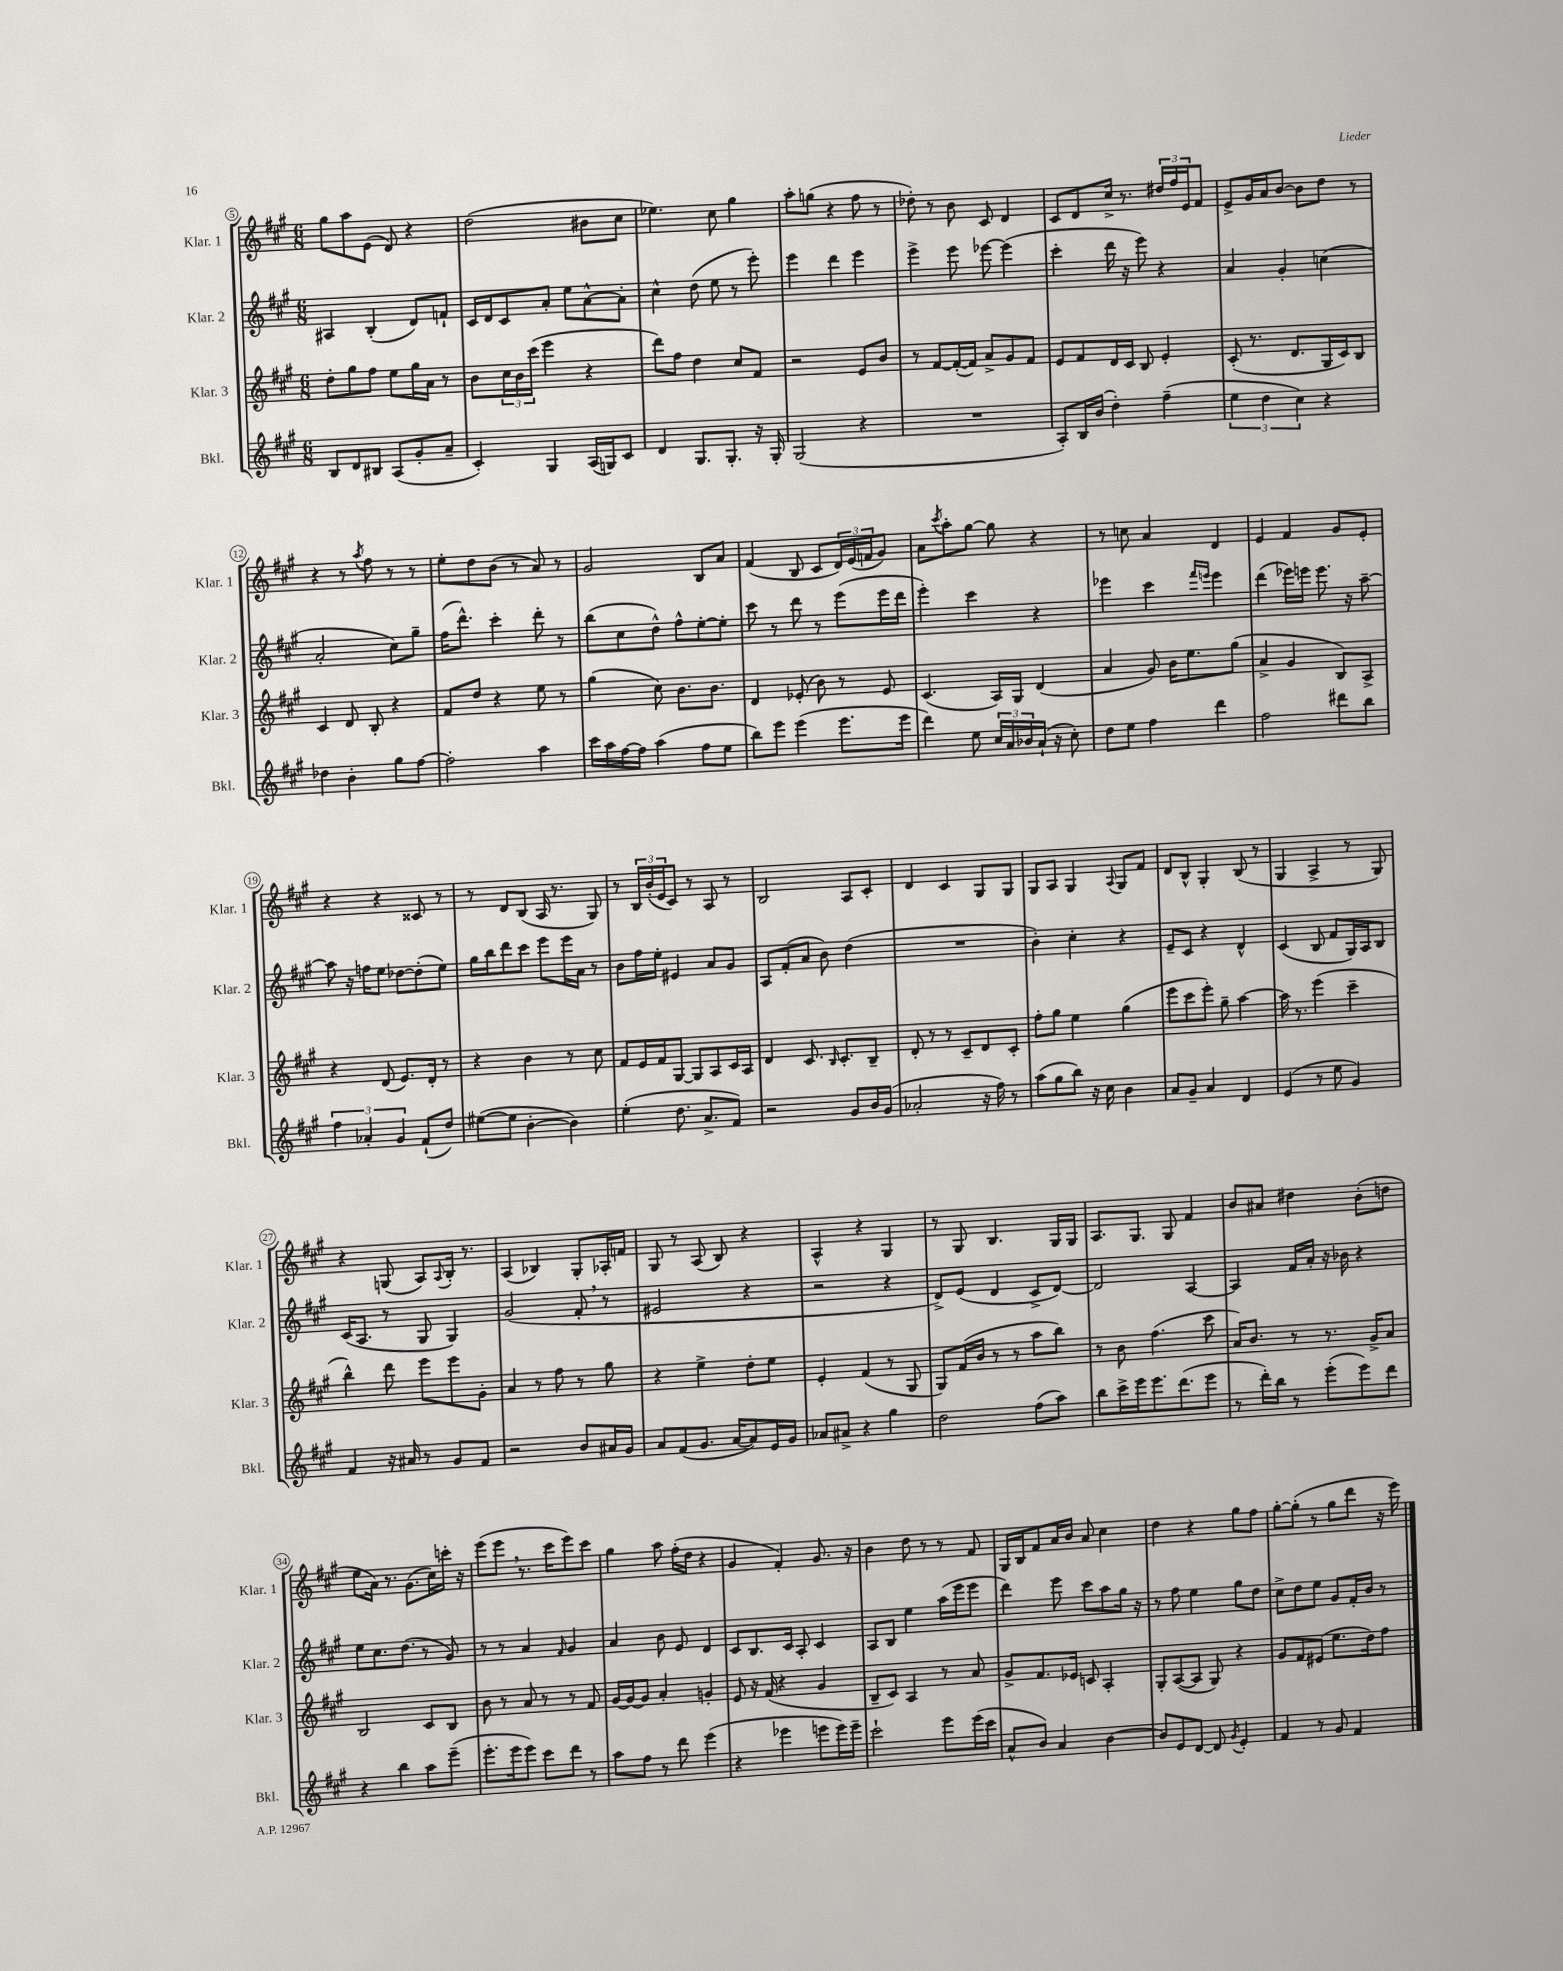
<<
\new StaffGroup <<
\new Staff = "s0" \with { instrumentName = "Klar. 1" shortInstrumentName = "Klar. 1" } {
    \clef treble \key a \major \numericTimeSignature \time 6/8
    gis''8 a''8 e'8( d'8) r4 |
    d''2( bis'8 cis''8 |
    ees''4.) cis''8 gis''4 |
    a''8-. g''8( r4 fis''8 r8 |
    des''8-.) r8 b'8 cis'8 d'4 |
    cis'8 d'8 cis''16-> r8. \tuplet 3/2 { dis''16 fis''16 e'16 } fis'8 |
    e'8-> gis'16 a'16 b'8~ b'8 d''8 r8 |
    r4 r8 \acciaccatura { a''8 } fis''8 r8 r8 |
    e''8-. d''8 b'8( r8 a'8) r8 |
    gis'2 b8 a'8 |
    fis'4( b8 cis'8 \tuplet 3/2 { d'16) e'16( f'16 } gis'8) |
    a'8 \acciaccatura { cis'''8 } a''8-. gis''8~ gis''8 r4 |
    r8 c''8 a'4 d'4 |
    e'4 fis'4 gis'8 e'8-. |
    r4 r4 cisis'8 r8 |
    r8 d'8 b8( a16 r8. gis8) |
    r8 \tuplet 3/2 { b16 b'16-.( e'16 } cis'8) r8 a8 r8 |
    b2 a8 cis'8-. |
    d'4 cis'4 gis8 gis8 |
    gis8 a8 gis4 \appoggiatura { a8 } gis8 fis'8 |
    d'8 b8-^ gis4-. b8( r8 |
    gis4 a4-> r8 gis8) |
    r4 g8( a8) \appoggiatura { a8 } b16-. r8. |
    a4( bes4) gis8-. aes16-. f'16 |
    gis8 r8 a8( b8) r4 |
    a4-^ r4 gis4 |
    r8 gis8 b4. gis16 gis16 |
    a8. gis8. gis8 fis'4 |
    b'8 ais'8 dis''4 b'8-.( d''8 |
    e''8 a'16) r8. gis'8.( cis''16) c'''16-. r16 |
    e'''8( e'''8 \breathe r8. cis'''16 e'''8) cis'''8 |
    gis''4 a''8 fis''16-.( d''16 r4 |
    gis'4 fis'4-.) gis'8. r16 |
    b'4 d''8 r8 r8 fis'8 |
    gis16 b16 fis'8 a'16 b'16 a'8 cis''4 |
    d''4 r4 gis''8 fis''8 |
    gis''8~-. gis''8-.( r8 gis''8 d'''8 r16 e'''16) \bar "|." |
}
\new Staff = "s1" \with { instrumentName = "Klar. 2" shortInstrumentName = "Klar. 2" } {
    \clef treble \key a \major \numericTimeSignature \time 6/8
    ais4 b4-.( d'8) f'8-! |
    cis'16 d'16 cis'8 a'8-. e''8 a'8~-^ a'8-. |
    cis''4-^ d''8( e''8 r8 e'''8-.) |
    e'''4 d'''4 e'''4 |
    e'''4-> e'''8 ees'''8~ ees'''4( |
    cis'''4-. d'''16 r16 e'''8) r4 |
    a'4 gis'4-. c''4( |
    a'2-. cis''8) gis''8-- |
    fis''16( d'''8.-^) cis'''4-. d'''8-. r8 |
    b''8( cis''8 d''8-^) fis''8-^ e''8~-. e''8-. |
    cis'''8 r8 d'''8 r8 e'''8( e'''16 d'''16 |
    e'''4-.) cis'''4 r4 |
    ees'''4 cis'''4 \grace { fis'''16 e'''16 } e'''4 |
    d'''4( ees'''16) e'''16 e'''8. r16 a''8~-- |
    a''8 r16 f''16 e''8 des''8~ des''8-.( e''8) |
    gis''16 b''16 d'''8 cis'''8 e'''8 e'''16 a'16 r8 |
    b'8 fis''16 e''16-. eis'4 a'8 gis'8 |
    a8 fis'8-.( a'8 b'8) d''4( |
    R2. |
    b'4-.) cis''4-. r4 |
    e'8-- cis'8 r4 d'4-^ |
    cis'4( b8 fis'8 gis16) a16 b8 |
    cis'16( a8. r8 gis8 gis4) |
    gis'2( fis'8-. \breathe r8 |
    eis'2 r4 |
    r2 r4 |
    d'8->) e'8( d'4 cis'8-> d'8~) |
    d'2 a4~ |
    a4 fis'16 a'16-. r16 bes'16 r4 |
    e''8 cis''8. d''8.( r8 gis'8) |
    r8 r8 a'4 \grace { fis'16 } gis'4 |
    a'4 b'8 e'8 d'4 |
    cis'8 b8. cis'16 a8-. cis'4 |
    a8 b8 e''4 a''16( e'''16 e'''8 |
    d'''4) e'''8 cis'''8 a''8 gis''16 r16 |
    r8 fis''8 e''4 gis''8 d''8 |
    cis''8-> d''8 e''8 gis'8 fis'16-. b'16 r8 \bar "|." |
}
\new Staff = "s2" \with { instrumentName = "Klar. 3" shortInstrumentName = "Klar. 3" } {
    \clef treble \key a \major \numericTimeSignature \time 6/8
    d''8-. gis''8 fis''8 e''8 gis''16 a'16 r8 |
    b'8 \tuplet 3/2 { cis''16 b'16 cis'''16( } e'''4 r4 |
    d'''8) fis''8 d''4 cis''8 fis'8 |
    r2 e'8 b'8 |
    r8 fis'8~ fis'16~-.( fis'16) a'8-> gis'8 fis'8 |
    e'8 fis'8 d'16 cis'16 b8 e'4-. |
    cis'8-.( r8. d'8. gis16 cis'16) b8 |
    cis'4 d'8 b8-. r4 |
    fis'8 d''8 r4 e''8 r8 |
    gis''4( cis''8) b'8. b'8. |
    d'4 ees'8-.( b'8) r8 ees'8 |
    cis'4.( a16) gis16 d'4( |
    a'4 gis'8) b'16 e''8. gis''8( |
    a'4-> gis'4 b8) a8-> |
    r4 d'8( e'8.) d'16-. r8 |
    r4 b'4 r8 cis''8 |
    fis'8 e'16 fis'16 gis8~ gis8 a8 cis'16 a16 |
    d'4 cis'8. \grace { b16 } cis'8.-. b8-- |
    d'8-. r8 r8 cis'8-- d'8 cis'8-. |
    fis''8-. gis''8 e''4 gis''4( |
    e'''8 cis'''8 e'''8-.) gis''8-- a''4~ |
    a''16 r8. e'''4( cis'''4-- |
    b''4-^) d'''8 e'''8 e'''8 gis'8-. |
    a'4 r8 fis''8 r8 gis''8 |
    r4 e''4-> d''8-. e''8 |
    e'4-. fis'4( r8 gis8 |
    gis8) fis'16( b'16 r8 r8 a''8 b''8) |
    r8 b'8 fis''4.( cis'''8 |
    a'16) b'8. r8 r8. gis'16-> a'8 |
    b2 cis'8 b8 |
    b'8 r8 a'8 r8 r8 fis'8 |
    gis'16~ gis'16~ gis'8 a'4-. g'4-. |
    e'8 r16 fis'16( r4 gis'4 |
    b8-- cis'8) a4 r8 a'8 |
    gis'8-> fis'8. ees'16 c'8 a4-. |
    gis8-. a8~( a8 gis8) r4 |
    gis'8 fis'8 eis'8( e''8. d''16) fis''8 \bar "|." |
}
\new Staff = "s3" \with { instrumentName = "Bkl." shortInstrumentName = "Bkl." } {
    \clef treble \key a \major \numericTimeSignature \time 6/8
    b8 d'8 bis8 a8( gis'8-. a'8-- |
    cis'4-.) gis4 a16( g16) cis'8 |
    d'4 gis8. gis8.-. r16 gis16-. |
    gis2( r4 |
    R2. |
    a8-.) b16 b'16( d''4-.) fis''4--( |
    \tuplet 3/2 { e''4 d''4 cis''4) } r4 |
    des''4 b'4-. gis''8 fis''8~ |
    fis''2-. a''4 |
    cis'''16 a''16 fis''16~ fis''16 a''4( fis''8 e''8 |
    b''8) e'''8 e'''4( e'''8. e'''16 |
    d'''4) e''8 \tuplet 3/2 { cis''16 a'16 bes'16 } a'16-!( r16 cis''8-.) |
    d''8 e''8 fis''4 d'''4 |
    fis''2 dis'''8 b''8 |
    \tuplet 3/2 { fis''4 aes'4-. gis'4 } fis'8-!( d''8) |
    eis''8~( eis''8 b'4~-. b'4) |
    e''4-.( d''8. a'8.-> fis'8) |
    r2 gis'8 b'16 gis'16( |
    aes'2-. r16 fis''16) r8 |
    a''8( gis''8 b''8) r16 cis''16 b'4 |
    a'8 gis'8-- a'4 d'4 |
    e'4( r8 e''8 gis'4) |
    fis'4 r16 ais'16 r8 gis'8 fis'8 |
    r2 b'8 ais'16 gis'16 |
    a'8 fis'8( gis'8. a'16~ a'8) e'16 gis'16 |
    aes'8 ais'8-> r4 gis''4 |
    d''2 fis''8( a''8) |
    b''8 cis'''16-> e'''16 e'''8. d'''8.( e'''8 |
    r8 d'''16-.) b''16 r8 e'''8-.( e'''8) d'''8 |
    r4 b''4 a''8 e'''8--( |
    e'''8.-. e'''16 e'''8) cis'''8 d'''8 r8 |
    a''8 fis''8 r8 d'''8 e'''4( |
    r4 ees'''4 e'''8 e'''16) e'''16-- |
    cis'''2-! e'''8 e'''16( cis'''16 |
    a'8-^ b'8) a'4 b'4~ |
    b'8 e'8 d'8~ d'8 \acciaccatura { gis'8 } e'4-. |
    fis'4 r8 gis'8 fis'4 \bar "|." |
}
>>
>>
\layout { \context { \Score currentBarNumber = #5 \override BarNumber.stencil = #(make-stencil-circler 0.1 0.3 ly:text-interface::print) } }
